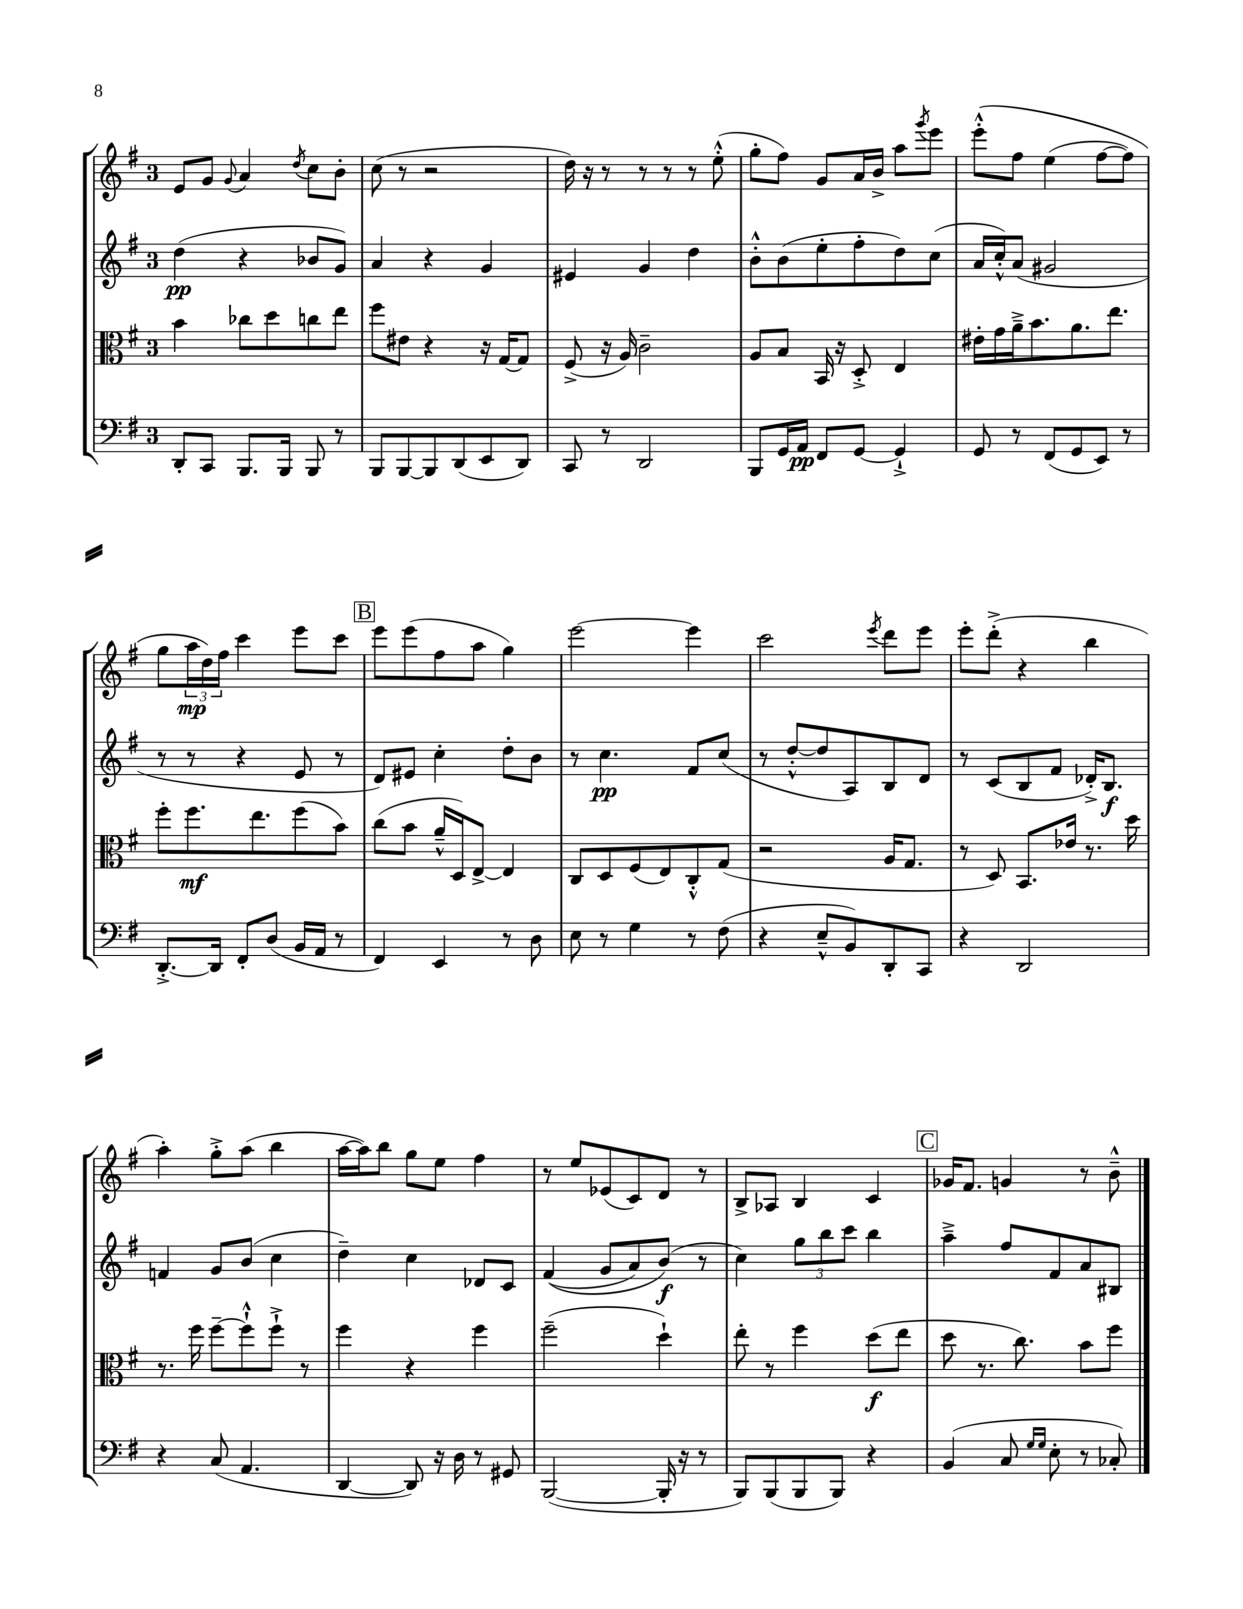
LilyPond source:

<<
\new StaffGroup <<
\new Staff = "s0" {
    \clef treble \key g \major \once \override Staff.TimeSignature.style = #'single-digit \time 3/4
    e'8 g'8 \appoggiatura { g'8 } a'4 \acciaccatura { d''8 } c''8 b'8-. |
    c''8( r8 r2 |
    d''16) r16 r8 r8 r8 r8 e''8-.-^( |
    g''8-. fis''8) g'8 a'16 b'16-> a''8 \acciaccatura { g'''8 } e'''8 |
    e'''8-.-^\( fis''8 e''4( fis''8~ fis''8) |
    g''8 \tuplet 3/2 { a''16\mp d''16\) fis''16 } c'''4 e'''8 c'''8 |
    \mark \markup { \box "B" } e'''8 e'''8( fis''8 a''8 g''4) |
    e'''2~ e'''4 |
    c'''2 \acciaccatura { e'''8 } d'''8 e'''8 |
    e'''8-. d'''8-.->( r4 b''4 |
    a''4-.) g''8-.-> a''8( b''4 |
    a''16~ a''16) b''8 g''8 e''8 fis''4 |
    r8 e''8 ees'8( c'8) d'8 r8 |
    b8-> aes8 b4 c'4 |
    \mark \markup { \box "C" } ges'16 fis'8. g'4 r8 b'8---^ \bar "|." |
}
\new Staff = "s1" {
    \clef treble \key g \major \once \override Staff.TimeSignature.style = #'single-digit \time 3/4
    d''4\pp( r4 bes'8 g'8) |
    a'4 r4 g'4 |
    eis'4 g'4 d''4 |
    b'8-.-^ b'8( e''8-. fis''8-. d''8) c''8( |
    a'16 c''16-.-^) a'8( gis'2 |
    r8 r8 r4 e'8 r8 |
    \mark \markup { \box "B" } d'8) eis'8 c''4-. d''8-. b'8 |
    r8 c''4.\pp fis'8 c''8( |
    r8 d''8~-.-^ d''8 a8) b8 d'8 |
    r8 c'8( b8 fis'8 des'16-.->) b8.\f |
    f'4 g'8 b'8( c''4 |
    d''4--) c''4 des'8 c'8 |
    fis'4(\( g'8 a'8) b'8\f(\) r8 |
    c''4) \tuplet 3/2 { g''8 b''8 c'''8 } b''4 |
    \mark \markup { \box "C" } a''4---> fis''8 fis'8 a'8 bis8 \bar "|." |
}
\new Staff = "s2" {
    \clef alto \key g \major \once \override Staff.TimeSignature.style = #'single-digit \time 3/4
    b'4 ces''8 d''8 c''8 e''8 |
    fis''8 eis'8 r4 r16 g16~ g8 |
    fis8->( r16 a16) c'2-- |
    a8 b8 b,16 r16 d8-.-> e4 |
    eis'16-. g'16 a'16---> b'8. a'8. e''8. |
    fis''8-. fis''8.\mf e''8. fis''8( b'8) |
    \mark \markup { \box "B" } c''8( b'8 a'16---^ d16) e8~-> e4 |
    c8 d8 fis8( e8) c8-.-^ g8( |
    r2 a16 g8. |
    r8 d8) b,8. ees'16 r8. d''16 |
    r8. fis''16 fis''8~-- fis''8-!-^ fis''8-!-> r8 |
    fis''4 r4 fis''4 |
    fis''2--( d''4-!) |
    e''8-. r8 fis''4 d''8\f( e''8 |
    \mark \markup { \box "C" } d''8 r8. c''8.) b'8 fis''8 \bar "|." |
}
\new Staff = "s3" {
    \clef bass \key g \major \once \override Staff.TimeSignature.style = #'single-digit \time 3/4
    d,8-. c,8 b,,8. b,,16 b,,8 r8 |
    b,,8 b,,8~ b,,8 d,8( e,8 d,8) |
    c,8 r8 d,2 |
    b,,8 g,16 a,16\pp fis,8 g,8~ g,4-!-> |
    g,8 r8 fis,8( g,8 e,8) r8 |
    d,8.~-.-> d,16 fis,8-. d8( b,16 a,16 r8 |
    \mark \markup { \box "B" } fis,4) e,4 r8 d8 |
    e8 r8 g4 r8 fis8( |
    r4 e8---^ b,8) d,8-. c,8 |
    r4 d,2 |
    r4 c8( a,4. |
    d,4~ d,8) r16 d16 r8 gis,8 |
    b,,2~( b,,16-. r16 r8 |
    b,,8) b,,8( b,,8 b,,8) r4 |
    \mark \markup { \box "C" } b,4( c8 \grace { g16 g16 } e8-. r8 ces8-.) \bar "|." |
}
>>
>>
\layout { \context { \Score \remove "Bar_number_engraver" } }
